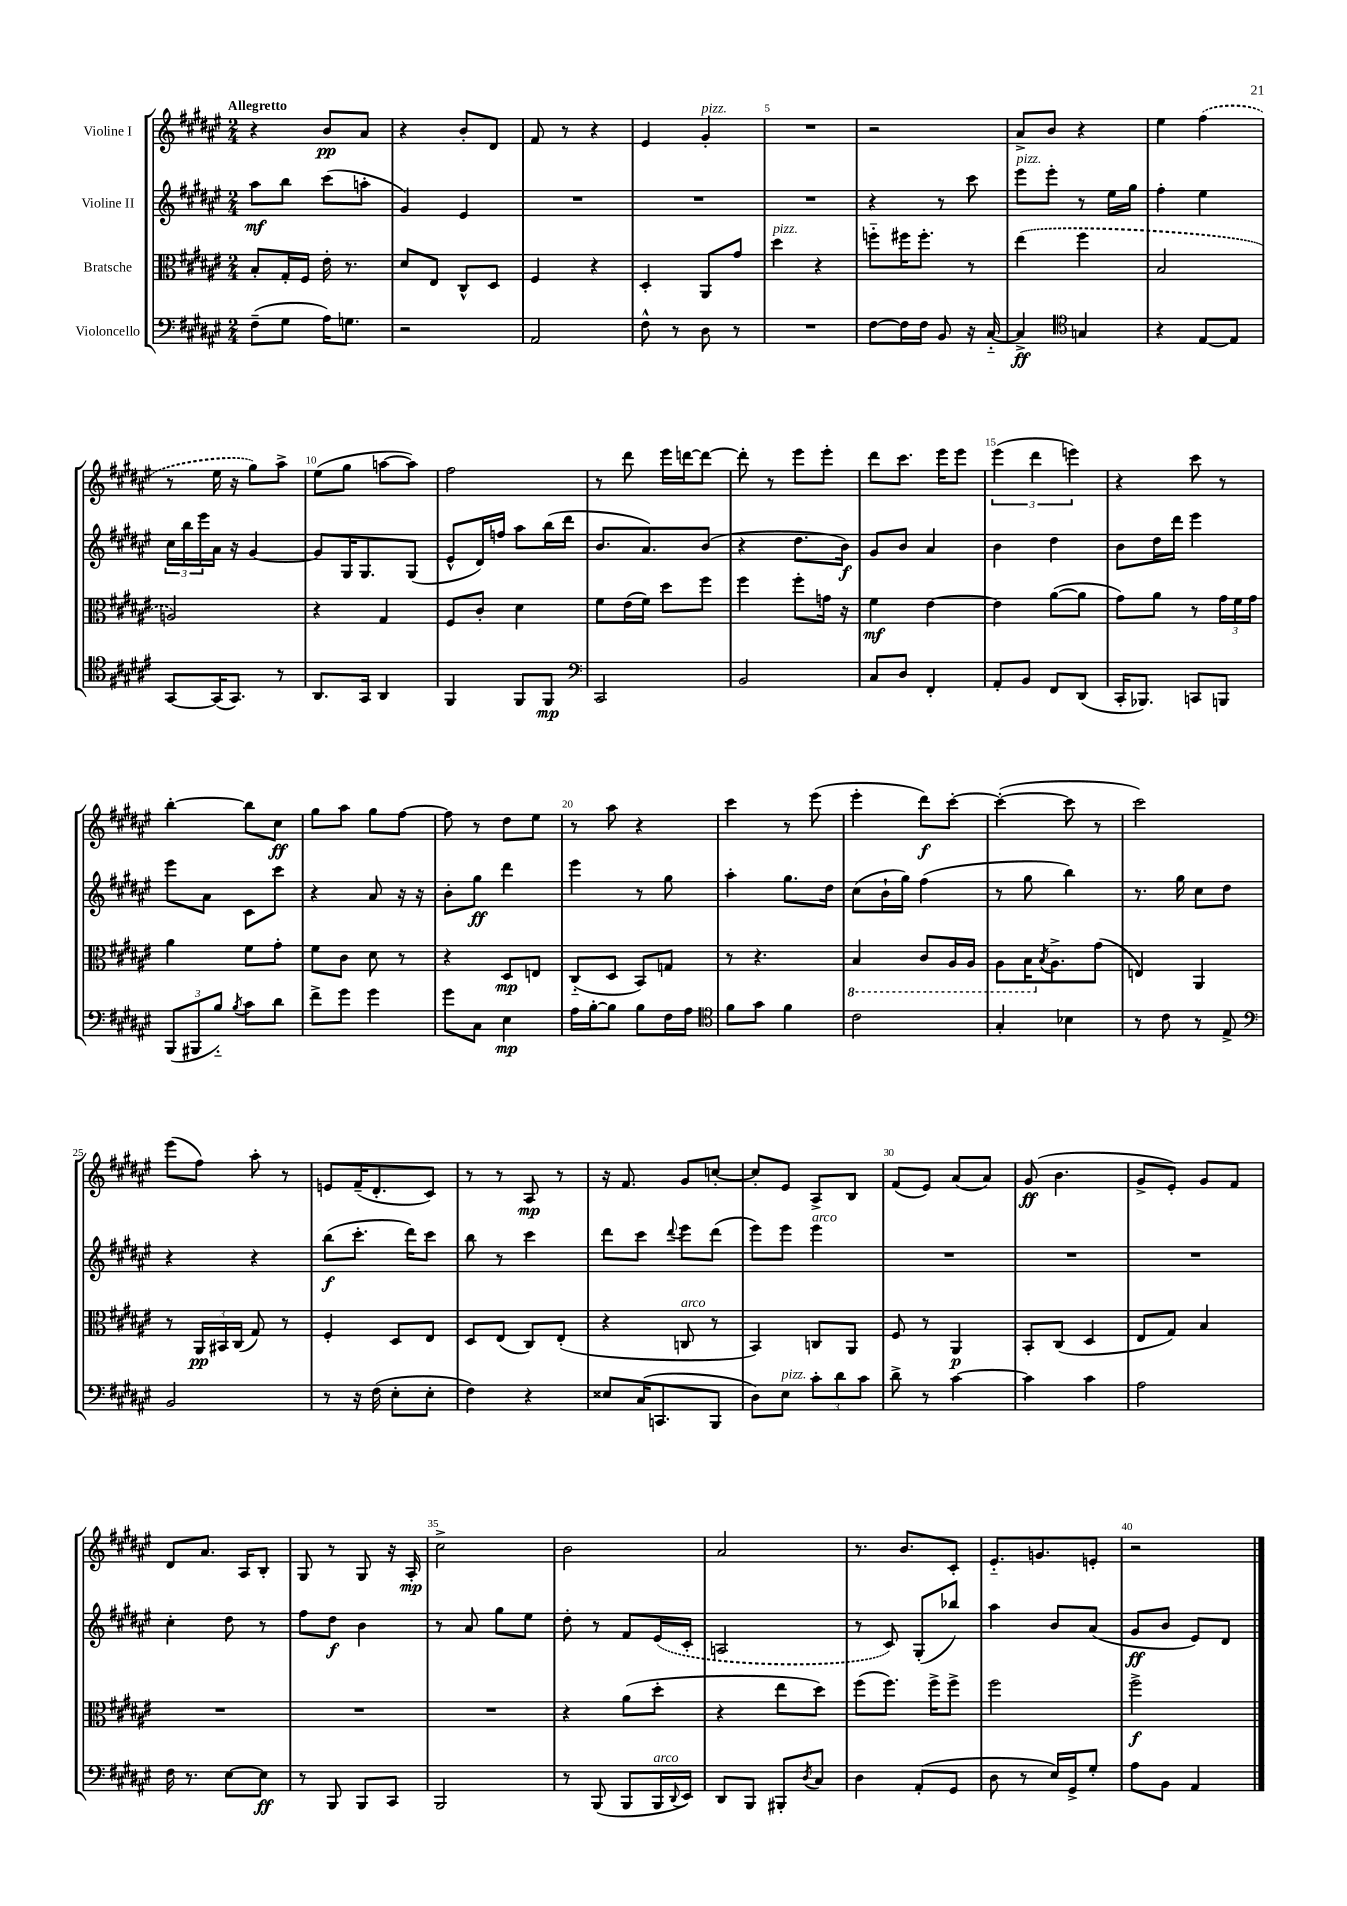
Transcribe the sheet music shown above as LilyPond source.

<<
\new StaffGroup <<
\new Staff = "s0" \with { instrumentName = "Violine I" } {
    \clef treble \key fis \major \numericTimeSignature \time 2/4 \tempo "Allegretto"
    r4 b'8\pp ais'8 |
    r4 b'8-. dis'8 |
    fis'8 r8 r4 |
    eis'4 gis'4-.^\markup { \italic "pizz." } |
    R2 |
    r2 |
    ais'8-> b'8 r4 |
    eis''4 \once \slurDashed fis''4( |
    r8 eis''16 r16 gis''8) ais''8-> |
    eis''8( gis''8 a''8~ a''8) |
    fis''2 |
    r8 dis'''8 eis'''16 d'''16~ d'''8~ |
    d'''8-. r8 eis'''8 eis'''8-. |
    dis'''8 cis'''8. eis'''16 eis'''8 |
    \tuplet 3/2 { eis'''4( dis'''4 e'''4) } |
    r4 cis'''8 r8 |
    b''4~-. b''8 cis''8\ff |
    gis''8 ais''8 gis''8 fis''8~ |
    fis''8 r8 dis''8 eis''8 |
    r8 ais''8 r4 |
    cis'''4 r8 eis'''8( |
    eis'''4-. dis'''8\f) cis'''8~-. |
    cis'''4~-.( cis'''8 r8 |
    cis'''2) |
    eis'''8( fis''8) ais''8-. r8 |
    e'8 fis'16--( dis'8.-. cis'8) |
    r8 r8 ais8\mp r8 |
    r16 fis'8. gis'8 c''8~-. |
    c''8-. eis'8 ais8-> b8 |
    fis'8( eis'8) ais'8( ais'8) |
    gis'8\ff( b'4. |
    gis'8-> eis'8-.) gis'8 fis'8 |
    dis'8 ais'8. ais16 b8-. |
    gis8 r8 gis8 r16 ais16-.\mp |
    cis''2-> |
    b'2 |
    ais'2 |
    r8. b'8. cis'8-. |
    eis'8.-_ g'8. e'8-. |
    r2 \bar "|." |
}
\new Staff = "s1" \with { instrumentName = "Violine II" } {
    \clef treble \key fis \major \numericTimeSignature \time 2/4
    ais''8\mf b''8 cis'''8( a''8-. |
    gis'4) eis'4 |
    R2 |
    R2 |
    R2 |
    r4 r8 cis'''8 |
    eis'''8^\markup { \italic "pizz." } eis'''8-. r8 eis''16 gis''16 |
    fis''4-. eis''4 |
    \tuplet 3/2 { cis''16 b''16 eis'''16 } ais'16 r16 gis'4~ |
    gis'8 gis16 gis8. gis8( |
    eis'8-^ dis'16) f''16 ais''8 b''16( dis'''16 |
    b'8. ais'8.) b'8( |
    r4 dis''8. b'16\f) |
    gis'8 b'8 ais'4 |
    b'4 dis''4 |
    b'8 dis''16 dis'''16 eis'''4 |
    eis'''8 ais'8 cis'8 cis'''8 |
    r4 ais'8 r16 r16 |
    b'8-. gis''8\ff dis'''4 |
    eis'''4 r8 gis''8 |
    ais''4-. gis''8. dis''16 |
    cis''8( b'16-! gis''16) fis''4( |
    r8 gis''8 b''4) |
    r8. gis''16 cis''8 dis''8 |
    r4 r4 |
    b''8\f( cis'''8.-. dis'''16) cis'''8 |
    b''8 r8 cis'''4 |
    dis'''8 cis'''8 \appoggiatura { dis'''8 } eis'''8 dis'''8( |
    eis'''8) eis'''8 eis'''4^\markup { \italic "arco" } |
    R2 |
    R2 |
    R2 |
    cis''4-. dis''8 r8 |
    fis''8 dis''8\f b'4 |
    r8 ais'8 gis''8 eis''8 |
    dis''8-. r8 fis'8 \once \slurDashed eis'16( cis'16-. |
    a2 |
    r8 cis'8) gis8-.( bes''8) |
    ais''4 b'8 ais'8( |
    gis'8\ff b'8 eis'8) dis'8 \bar "|." |
}
\new Staff = "s2" \with { instrumentName = "Bratsche" } {
    \clef alto \key fis \major \numericTimeSignature \time 2/4
    b8-. gis16-. fis16 eis'16-. r8. |
    dis'8 eis8 cis8-^ dis8 |
    fis4 r4 |
    dis4-. ais,8 gis'8 |
    dis''4^\markup { \italic "pizz." } r4 |
    f''8-_ fis''16 fis''8.-. r8 |
    \once \slurDashed eis''4( fis''4 |
    b2 |
    a2) |
    r4 gis4 |
    fis8 cis'8-. dis'4 |
    fis'8 eis'16( fis'16) dis''8 fis''8 |
    fis''4 fis''8-. g'16 r16 |
    fis'4\mf eis'4~ |
    eis'4 ais'8~( ais'8 |
    gis'8) ais'8 r8 \tuplet 3/2 { gis'16 fis'16 gis'16 } |
    ais'4 fis'8 gis'8-. |
    fis'8 cis'8 dis'8 r8 |
    r4 dis8\mp e8 |
    cis8-_( dis8 b,8) g8 |
    r8 r4. |
    \ottava #-1 b,4 cis8 ais,16 ais,16 |
    ais,8 b,16 \ottava #0 \acciaccatura { b8 } ais8.-> gis'8( |
    e4) ais,4 |
    r8 \tuplet 3/2 { ais,16\pp bis,16 cis16( } gis8) r8 |
    fis4-. dis8 eis8 |
    dis8 eis8( cis8) eis8-.( |
    r4 c8^\markup { \italic "arco" } r8 |
    b,4) c8 ais,8 |
    fis8 r8 ais,4\p |
    b,8-. cis8( dis4 |
    eis8 gis8) b4 |
    R2 |
    R2 |
    R2 |
    r4 ais'8( dis''8-. |
    r4 eis''8 dis''8) |
    fis''8( fis''8.) fis''16-> fis''8-> |
    fis''2 |
    fis''2->\f \bar "|." |
}
\new Staff = "s3" \with { instrumentName = "Violoncello" } {
    \clef bass \key fis \major \numericTimeSignature \time 2/4
    fis8--( gis8 ais16) g8. |
    r2 |
    ais,2 |
    fis8-^ r8 dis8 r8 |
    R2 |
    fis8~ fis16 fis16 b,8 r16 cis16~-_ |
    cis4->\ff \clef tenor g4 |
    r4 eis8~ eis8 |
    gis,8~ gis,16( gis,8.) r8 |
    ais,8. gis,16 ais,4 |
    fis,4 fis,8 fis,8\mp |
    \clef bass cis,2 |
    b,2 |
    cis8 dis8 fis,4-. |
    ais,8-. b,8 fis,8 dis,8( |
    cis,16-. bes,,8.) c,8 b,,8 |
    \tuplet 3/2 { b,,8( bis,,8 b8-_) } \acciaccatura { b8 } cis'8 dis'8 |
    fis'8-> gis'8 gis'4 |
    gis'8 cis8 eis4\mp |
    ais16 b16~-. b8 b8 fis16 ais16 |
    \clef tenor fis'8 gis'8 fis'4 |
    cis'2 |
    gis4-. bes4 |
    r8 cis'8 r8 eis8-> |
    \clef bass b,2 |
    r8 r16 fis16( eis8-. eis8-. |
    fis4) r4 |
    eisis8 cis16( c,8. b,,8 |
    dis8) eis8^\markup { \italic "pizz." } \tuplet 3/2 { cis'8-. dis'8 cis'8 } |
    dis'8-> r8 cis'4~ |
    cis'4 cis'4 |
    ais2 |
    fis16 r8. eis8~ eis8\ff |
    r8 b,,8 b,,8 cis,8 |
    b,,2 |
    r8 b,,8( b,,8 b,,16^\markup { \italic "arco" } \appoggiatura { dis,8 } eis,16) |
    dis,8 b,,8 bis,,8-. \acciaccatura { dis8 } cis8 |
    dis4 ais,8-.( gis,8 |
    dis8 r8 eis16) gis,16-> gis8-. |
    ais8 b,8 ais,4 \bar "|." |
}
>>
>>
\layout { \context { \Score \override BarNumber.break-visibility = ##(#f #t #t) barNumberVisibility = #(every-nth-bar-number-visible 5) } }
